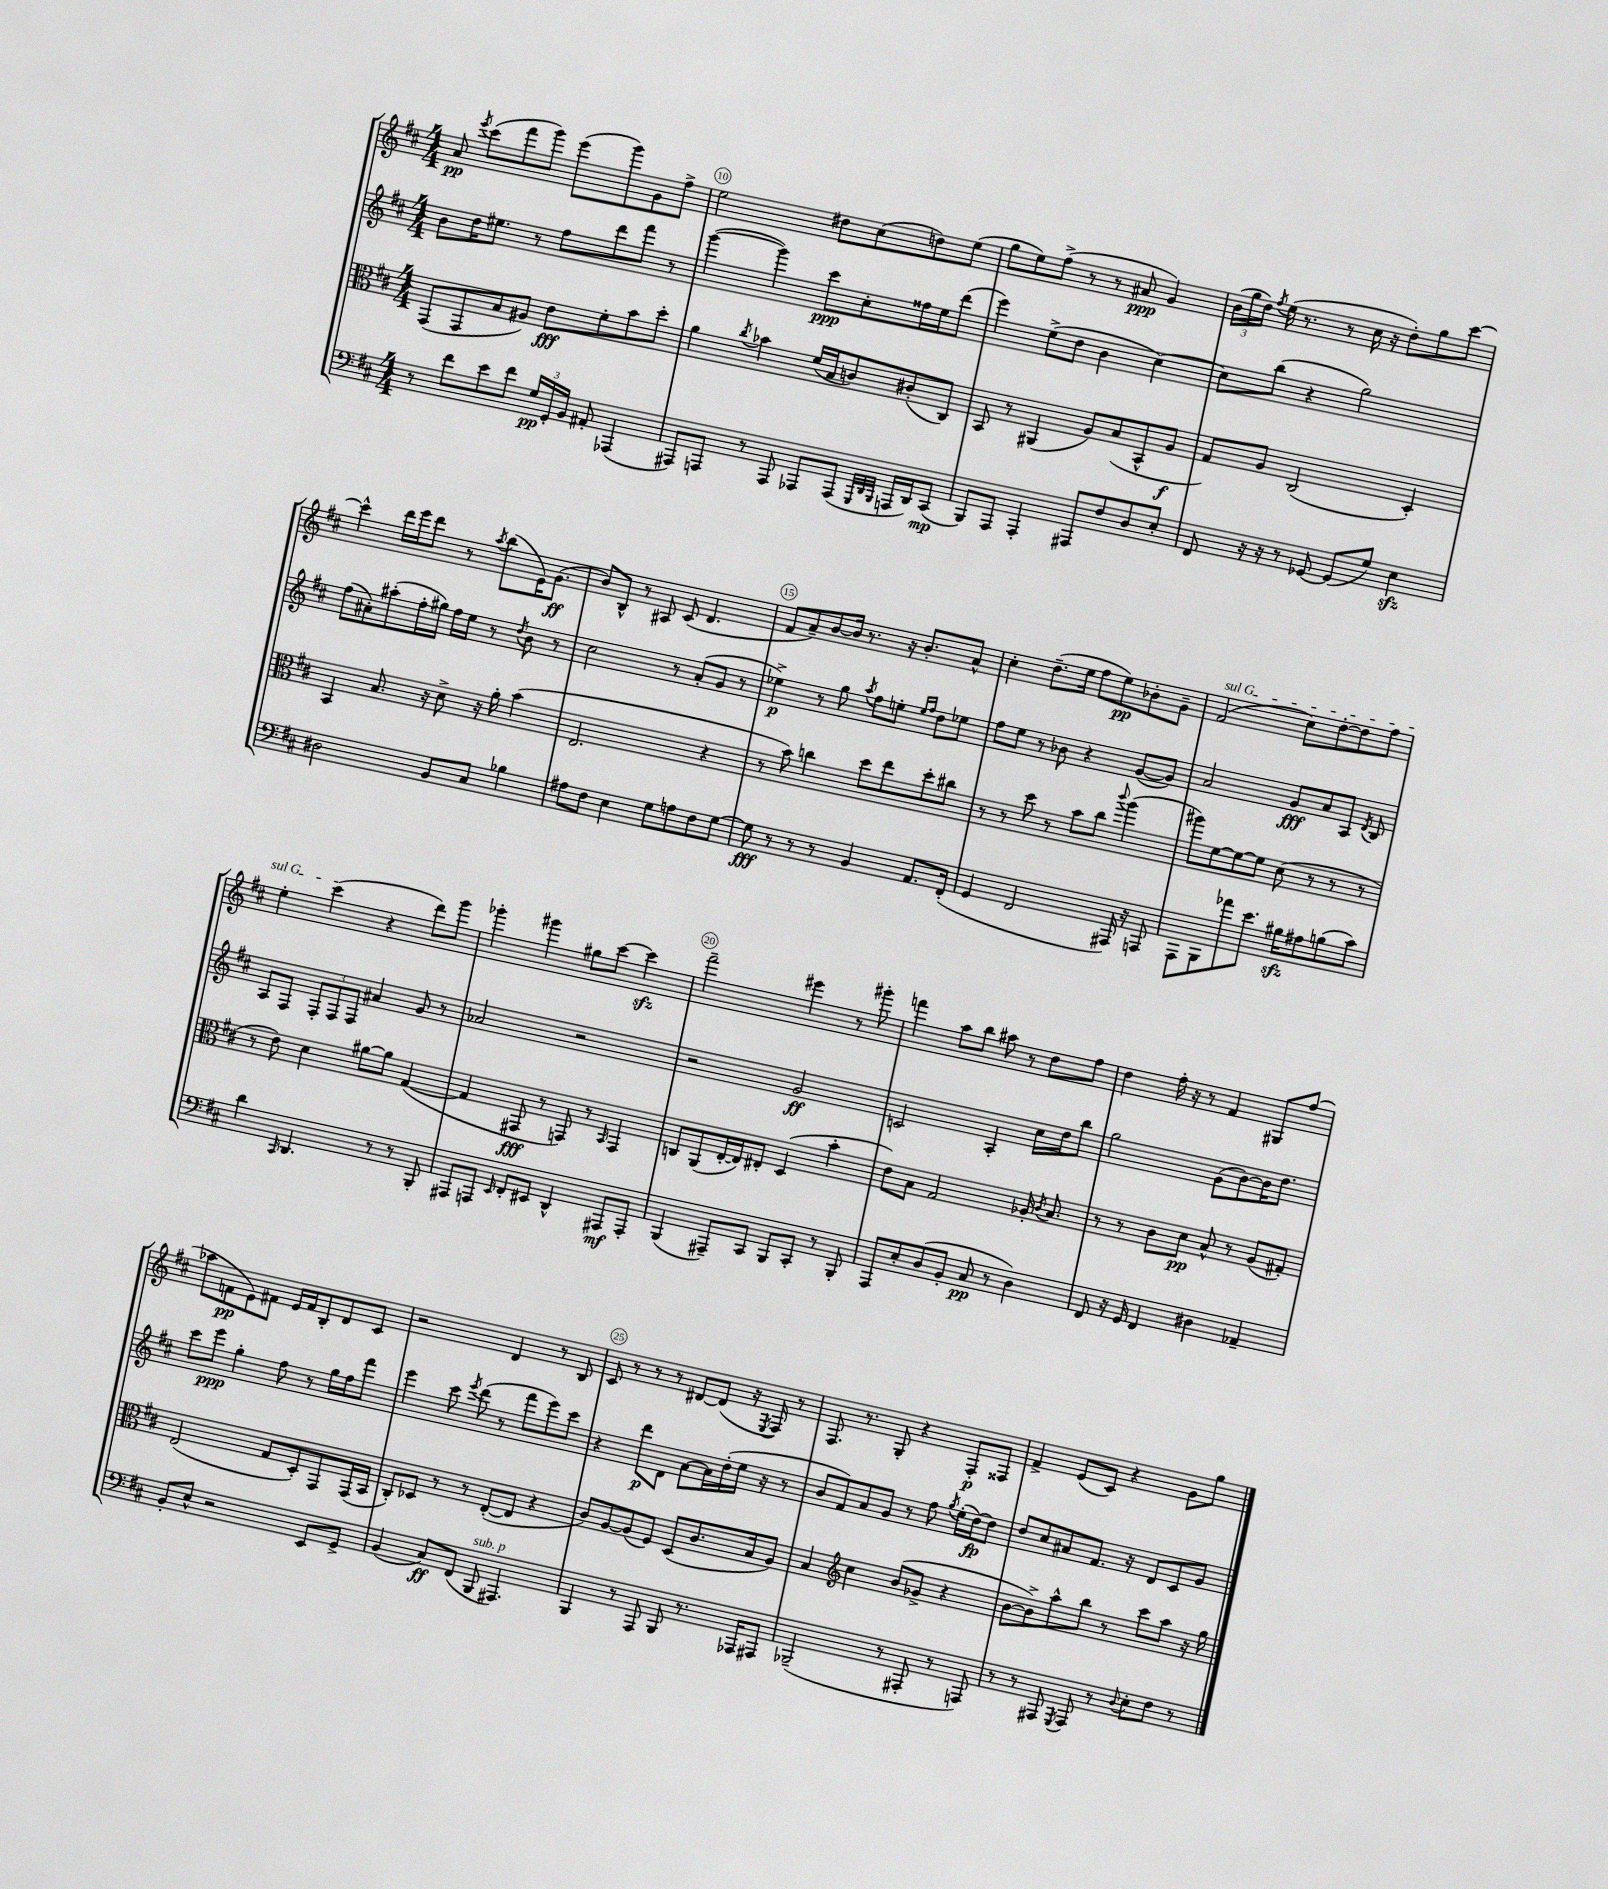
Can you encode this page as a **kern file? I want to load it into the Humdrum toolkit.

**kern	**kern	**kern	**kern
*staff4	*staff3	*staff2	*staff1
*clefF4	*clefC3	*clefG2	*clefG2
*k[f#c#]	*k[f#c#]	*k[f#c#]	*k[f#c#]
*M4/4	*M4/4	*M4/4	*M4/4
8r	(8GG	8b	8a
.	.	.	8qeee
8f#	8GG	16dd	(8ccc#
.	.	8.ee#	.
8e	8B	.	8fff#
8f#	8A#)	8r	8ggg)
24G	8e	8ff#	(8eee
24GG'	.	.	.
24BB	.	.	.
8AA#'	8f#'	8ddd	8ggg)
(4AAA-	8b	8fff#	8g
.	8dd'	8r	8ff#^
=	=	=	=
8AAA#)	4a	([4ggg	2ee
8AAA	.	.	.
.	8qcc#	.	.
8r	4b-	4ggg])	.
8AAA	.	.	.
8AAA-	(16f#	8ccc#	8dd#
.	16B	.	.
(8AAA-	8c)	8cc#'	(8cc#
32qqGGG	.	.	.
32qqDD	.	.	.
32qqBBB	.	.	.
16AAA	(8c#'	16ff##	8dd)
16DD)	.	16ee	.
(8CC#	8C#)	(8ddd	(8ee
=	=	=	=
8BBB)	8BB	4eee)	8gg
8AAA	8r	.	8ee)
4AAA'	(4AA#	(8ee^	(8ff#^
.	.	8dd	8r
8AAA#	8A)	4b	8r
8F#	(8B	.	8a#
8D	8BB^^	[4cc#)	4g)
8E'	8A	.	.
=	=	=	=
8FF#	8G)	8cc#]	(24b
.	.	.	24gg
.	.	.	24dd)
.	.	.	8qff#
16r	8A	(8bb	(16ee
16r	.	.	8.r
8r	(2C#	4r	.
[8GG-	.	.	8r
(8GG-]	.	2gg)	16cc#
.	.	.	16r
8G)	.	.	8dd')
4E	4D')	.	8gg
.	.	.	[8ccc#
=	=	=	=
2D#	4BB	(8ff#	4ccc#^^]
.	.	8a#')	.
.	8.B	(8aa#'	16ddd
.	.	.	16eee
.	.	16ff#'	8ddd
.	16r	16gg#)	.
8BB	8d^	16ff#	8r
.	.	16ee	.
.	.	.	8qaa
8C#	16r	8r	(8bb
.	16a'	.	.
.	.	8qdd	.
4B-	(4b	8b	16e)
.	.	.	(8.g
.	.	8r	.
=	=	=	=
8A#	2.E	2cc#	8b)
8F#	.	.	8B^^
4E	.	.	8r
.	.	.	8A#
8G	.	8r	(8c#
8A	.	(8a'	4.d
8F#	4r	8g	.
[8G	.	8r	.
=	=	=	=
8G]	8r	4ee-^)	8f#
8r	8b)	.	8a~)
8r	4cc	8r	[8b
8r	.	8gg	16b]
.	.	.	8.r
.	.	8qaa	.
4BB	8dd	8ff#	.
.	8ee	8ee'	16r
.	.	.	8.b'
.	.	16qqee	.
.	.	16qqff#	.
8.AA	8dd'	8dd	.
.	8cc#	8ee-	8a^^
(16FF#'	.	.	.
=	=	=	=
4GG	8r	8ff#	4cc#'
.	8r	8ee	.
2FF#	8dd	8r	(8.dd~
.	8r	8b-	.
.	.	.	16ee
.	8b	4r	8ff#
.	8cc#	.	8ee)
.	8qqccc#	.	.
16AAA#)	(4aa	([8g	8b-'
16r	.	.	.
8AAA	.	8g])	8g~
=	=	=	=
8AAA	8aa#)	2a	(2f#
8BBB	[8f#	.	.
8a-	8f#_	.	.
8.e	8f#]	.	.
.	(8d	8g	8cc#)
16B#	.	.	.
8A#	8r	8a	[8dd'
(8B	8r	8A	8dd]
.	.	8qd	.
8c#)	8r	8B	8ff#
=	=	=	=
4d	8r	8A	4ee'
.	8e)	8F#	.
16qqCC#	.	.	.
4.DD	4d	12F#'	(4ccc#
.	.	12F#	.
.	.	12F#	.
.	[8a#	4a#	4r
8r	8a#]	.	.
8r	([4G	8g	8ddd)
8BBB'	.	8r	8ggg
=	=	=	=
8AAA#	4G]	2a-	4ggg-'
8AAA	.	.	.
16qqEE	.	.	.
8FF#'	8GG#	.	4ggg#
8EE#	8r	.	.
4DD^^	8GG)	2r	8gg#
.	8r	.	[8ccc#
.	16qqBB	.	.
8AAA#	4GG	.	4ccc#]
8AAA#'	.	.	.
=	=	=	=
(4BBB	8C	2r	2fff#~
.	(8AA	.	.
8AAA#~)	[16E'	.	.
.	16E])	.	.
8CC#	8E#'	.	.
8BBB	(4D	2g	4eee#
8CC#'	.	.	.
8r	4b'	.	8r
8BBB'	.	.	8ggg#'
=	=	=	=
8AAA	8e)	2c	4fff
8E'	8B	.	.
(8D	2G	.	8aa
8BB'	.	.	8bb
8C#	.	4A'	8aa#
8r	.	.	8r
4D)	16A-'	16cc#	8dd
.	8qc#	.	.
.	8.B	16dd	.
.	.	8bb	8ff#
=	=	=	=
8FF#	8r	2gg	4dd
16r	8r	.	.
16GG	.	.	.
4FF#	8c#	.	16ff#'
.	.	.	16r
.	8d	.	8r
4D#	8B^^	(8g	4f#
.	8r	[8b)	.
4AA-~	(8A	16b]	8G#
.	.	8.dd	.
.	8G#')	.	(8ff#
=	=	=	=
8BB'	(2E	8ccc#	8aa-
8E^^	.	8eee	8f
2r	.	4gg'	8e)
.	.	.	8f#
.	8G	8ff#	16e
.	.	.	16f#
.	8D')	8r	8B'
8EE	8GG	16gg	8d
.	.	16ff#	.
8GG^	(16GG	8fff#	8c#
.	16BB	.	.
=	=	=	=
(4BB	8C#')	4eee	2r
.	8D-	.	.
8C#)	8r	8ccc#	.
.	.	8qeee	.
(8FF#	8r	(8ddd	.
8BBB	([8E'	8r	4d
4.AAA#)	8E]	8fff#	.
.	4r	8eee)	8r
.	.	8ccc#	8B
=	=	=	=
4BBB	8c#)	4r	8c#
.	[8A	.	8r
8r	(8A]	8ddd	8r
8AAA	8F#)	8d	8r
8BBB	(8D	[8a	[8d#
8.r	8.c#	16a]	(8d#]
.	.	(16dd'	.
.	.	16ee	16r
.	.	.	8qE
16AAA-	16B	16r	16F#)
8AAA#	8A)	8r	8r
=	=	=	=
(2BBB-~	4B	8b	8.F#
.	.	8f#)	.
.	.	.	8.r
*	*clefG2	*	*
.	4cc#	8a	.
.	.	8g	8G'
8r	(8b	8r	4r
8AAA#'	8g-^	8ff#	.
.	.	8qgg	.
8r	4r	(16ee'	8F#'
.	.	[16dd)	.
8AAA)	.	8dd]	8F##
=	=	=	=
8r	[8b	8dd	4f#^
8r	8b^])	8cc#	.
8AAA#	8aa^^	8a#	(8e
8qGGG	.	.	.
8AAA#	8bb	8.f#	8c#)
8r	8r	.	4r
.	.	16r	.
8qqD	.	.	.
8E'	8ccc#	8d	.
8F#	8aa	8c#	8g
8r	16r	8g	8gg
.	16gg	.	.
==	==	==	==
*-	*-	*-	*-
